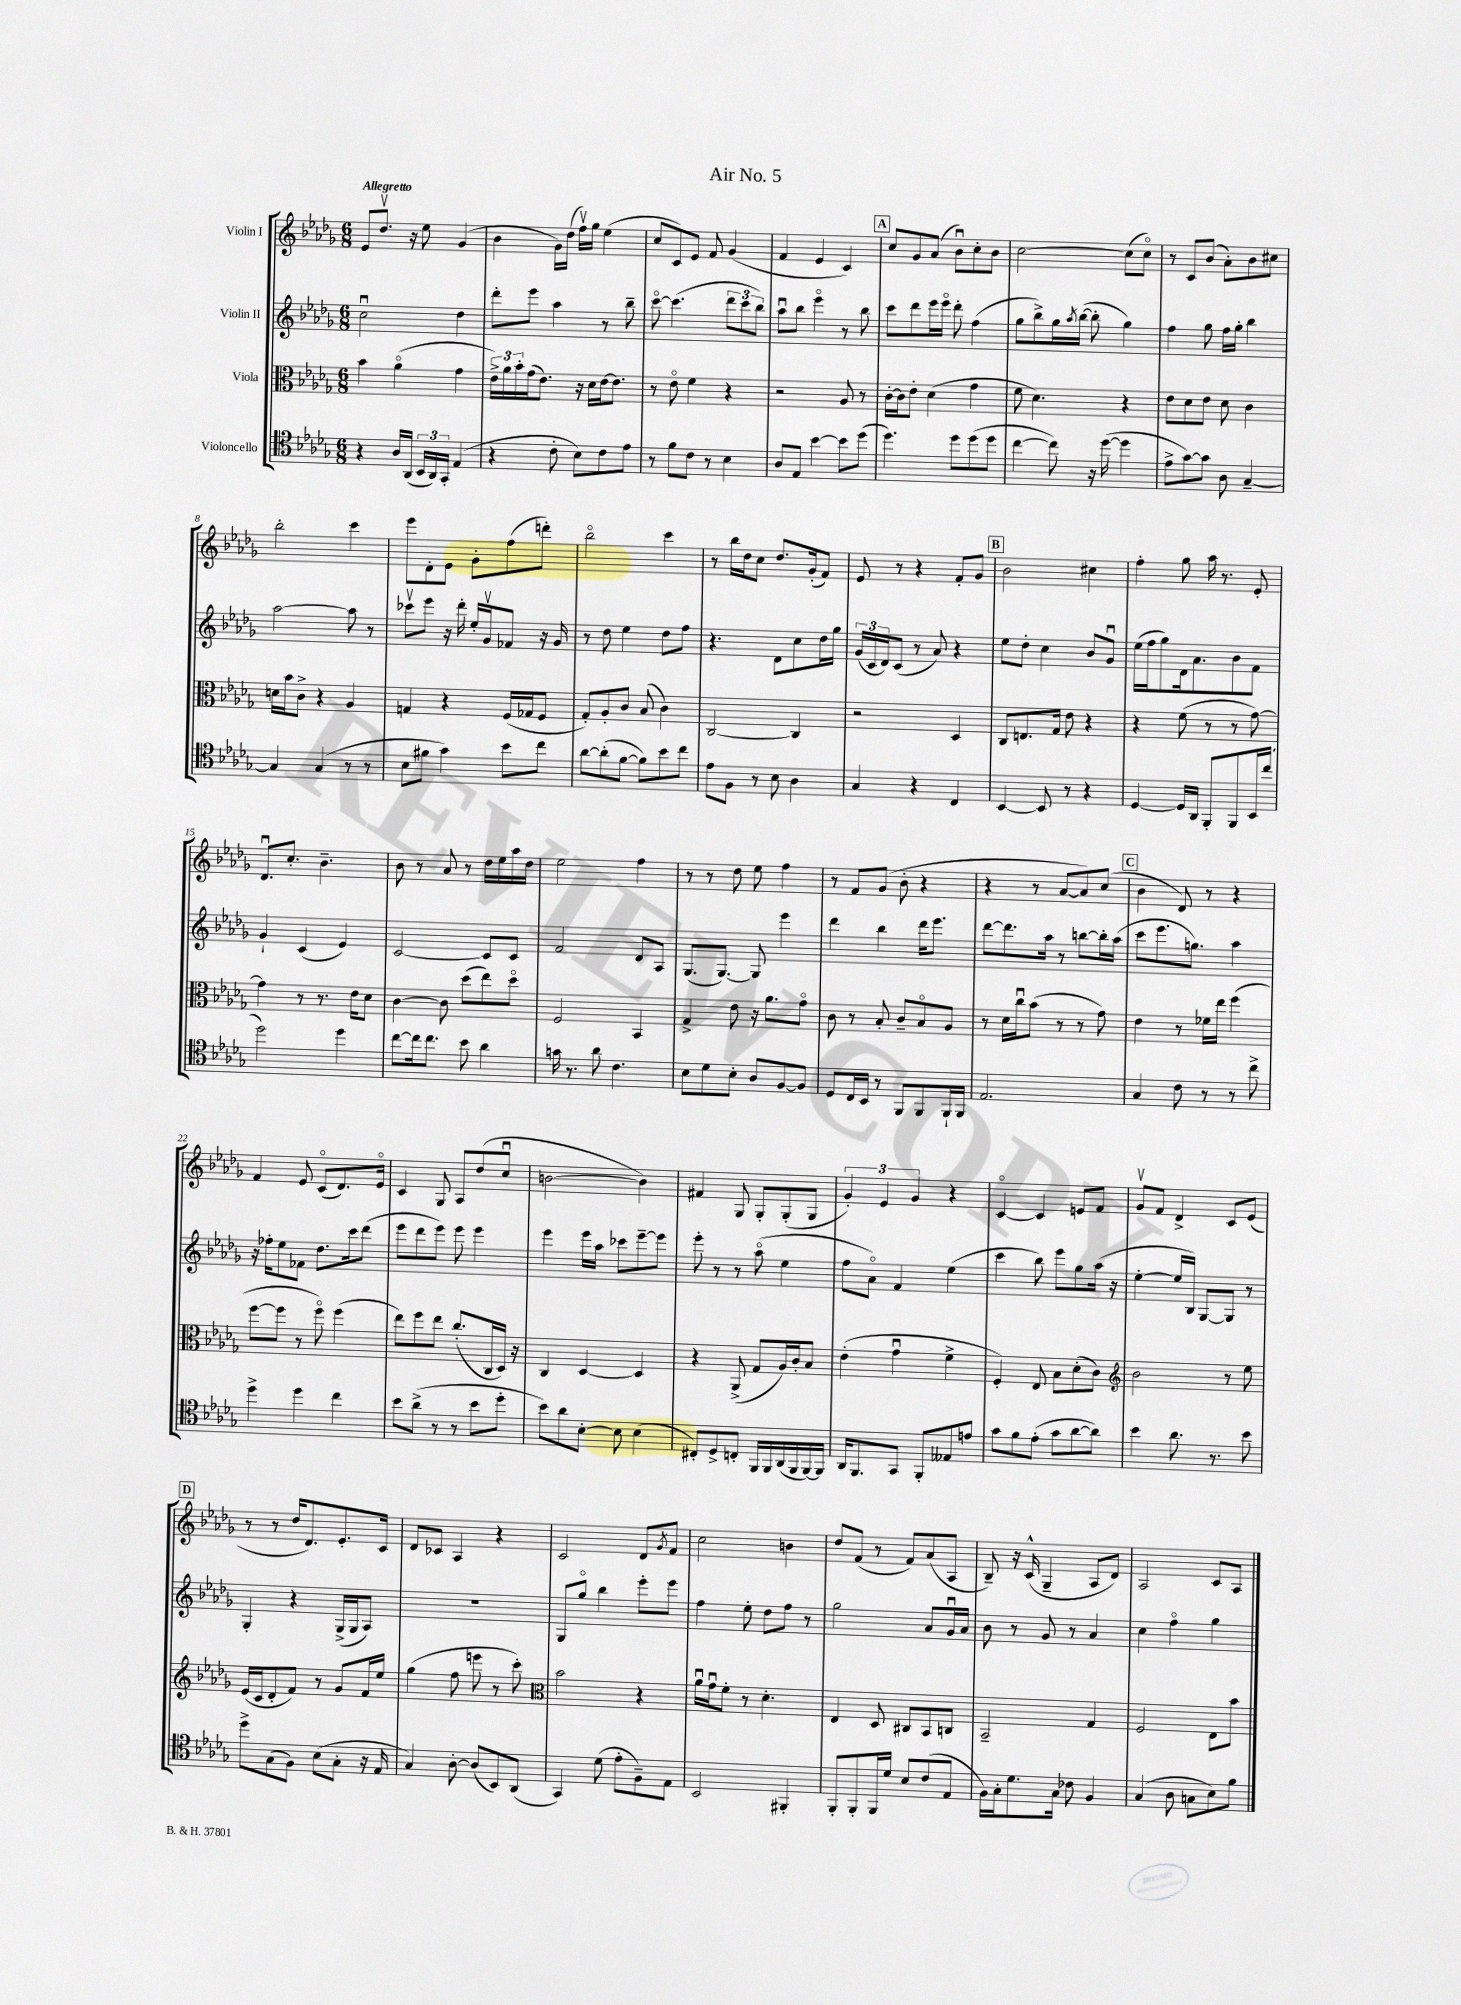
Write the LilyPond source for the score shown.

\header { title = "Air No. 5" }
<<
\new StaffGroup <<
\new Staff = "s0" \with { instrumentName = "Violin I" } {
    \clef treble \key des \major \numericTimeSignature \time 6/8 \tempo "Allegretto"
    ees'8 des''8.\upbow r16 ees''8 ges'4( |
    bes'4 ges'16) des''16( f''16\upbow) ges''16 ees''4( |
    c''8 c'8) ees'8 f'8 ges'4( |
    f'4 ees'4 c'4) |
    \mark \markup { \box "A" } c''8 ges'8 aes'8( bes'8\downbow) c''8-. bes'8 |
    c''2~ c''8( c''8\flageolet) |
    r8 c'8 bes'8( aes'8-.) bes'8 cis''8 |
    bes''2-. c'''4 |
    ees'''8 des'8-. ees'8 ges'8-. f''8( d'''8-.) |
    bes''2\flageolet c'''4 |
    r8 bes''16 des''16 c''8 des''8. ges'16-.( f'8) |
    ees'8 r8 r4 f'8-. ges'8 |
    \mark \markup { \box "B" } bes'2 cis''4 |
    f''4-. ges''8 aes''16 r8. ees'8-. |
    des'8.\downbow c''8.-. bes'4.-- |
    bes'8 r8 aes'8 r8 des''16 ees''16 aes''16 des''16 |
    ees''2 f''4 |
    r8 r8 des''8 ees''8 f''4 |
    r8 f'8 ges'8( bes'8-. r4 |
    r4 r8 aes'8~ aes'8) c''8( |
    \mark \markup { \box "C" } bes'4 des'8) r8 r4 |
    f'4 ees'8 c'8\flageolet( des'8.) ees'16\flageolet |
    c'4 ges8 aes8 des''8( c''8\downbow |
    b'2~ b'4) |
    fis'4 ges8 ges8-. ges8-.( ges8 |
    \tuplet 3/2 { ges'4-.) ees'4 ges'4 } r4 |
    c'4~\flageolet c'4 e'8 f'8 |
    ges'8\upbow f'8 des'4-> c'8 ees'8( |
    \mark \markup { \box "D" } r8 r8 des''16 des'8.) ees'8.-. c'16 |
    des'8 ces'8 aes4 r4 |
    c'2 des'8 \acciaccatura { ges'8 } f'8 |
    c''2 b'4 |
    des''8 f'8( r8 f'8) aes'8( aes8 |
    bes8--) r16 c'16-^( ges4-- aes8 des'8) |
    aes2 c'8 aes8 \bar "|." |
}
\new Staff = "s1" \with { instrumentName = "Violin II" } {
    \clef treble \key des \major \numericTimeSignature \time 6/8
    c''2\downbow des''4 |
    des'''8-. ees'''8 aes''4 r8 bes''8-- |
    c'''8~\flageolet c'''4.( \tuplet 3/2 { des'''8 c'''8 bes''8) } |
    aes''8\downbow bes''8 ees'''4\flageolet r8 bes''8 |
    \mark \markup { \box "A" } c'''8 des'''8 ees'''16 ees'''16\flageolet des'''8-. f''4( |
    ges''8 bes''8->) ges''16 \acciaccatura { aes''8 } bes''16~( bes''8-. ges''4) |
    f''4 ges''8 f''16 ges''16-. bes''4 |
    aes''2~ aes''8 r8 |
    ces'''8\upbow ees'''8 r16 des'''16-. ees''16-. ges'16\upbow fes'8 r16 ges'16 |
    r8 des''8 ees''4 des''8 f''8 |
    r4. des'8 c''8 des''16 ges''16 |
    \tuplet 3/2 { ges'16( c'16 des'16) } c'8( r8 aes'8) r4 |
    \mark \markup { \box "B" } ees''8 des''8-. c''4 bes'8 ges'8\downbow |
    ees''16( f''16 ges''8) des'16 aes'8. bes'8 f'8 |
    ges'4-! c'4( ees'4) |
    c'2~ c'8 c'8 |
    f'2 des'8 aes8 |
    ges8.( ges8.~) ges8 ees'''4 |
    des'''4 bes''4 des'''16 ees'''8. |
    des'''8~ des'''8. aes''16 r8 b''8~ b''16-. aes''16( |
    \mark \markup { \box "C" } c'''8 ees'''8. g''8.) aes''4 |
    r16 fes''16-. ees''8 fes'8 des''8. c'''16 des'''8( |
    ees'''8 des'''8 ees'''8) ees'''8 ees'''4 |
    ees'''4 ees'''16 aes''16 ces'''8 ees'''8~-- ees'''8 |
    ees'''8-. r8 r8 aes''8\flageolet( ees''4 |
    f''8 aes'8\flageolet) f'4 ees''4( |
    c'''4 bes''8) ees'''8 ges''8 aes''16( r16 |
    ees''4~-. ees''16 bes16) ges8~ ges8 r8 |
    \mark \markup { \box "D" } ges4-. r4 ges16->( ges16 aes8) |
    R2. |
    ges8 ges''8\flageolet bes''4 ees'''8-. ees'''8 |
    f''4 ees''8-. des''8 f''8 r8 |
    ges''2 aes'8 ges'16\downbow aes'16 |
    bes'8 r8 ges'8 r8 aes'4 |
    c''4 f''4\flageolet ges''4 \bar "|." |
}
\new Staff = "s2" \with { instrumentName = "Viola" } {
    \clef alto \key des \major \numericTimeSignature \time 6/8
    bes'4 aes'4\flageolet( ges'4 |
    \tuplet 3/2 { ees'16->) aes'16 bes'16-. } ges'16( ees'8.) r16 des'16 ees'16~ ees'8. |
    r8 ees'8\flageolet f'4 r4 |
    r2 aes8 r8 |
    \mark \markup { \box "A" } c'16~-. c'16 ees'8-. des'4( ges'4 |
    f'8 des'4.) r4 |
    ees'8 des'8 ees'8 des'8 c'4 |
    d'16 bes'16 c'8-> r4 aes4 |
    g4 r4 f16( ges16 f8 |
    ges8-.) aes8-. c'8 bes8( c'4) |
    c2~ c4 |
    r2 des4 |
    \mark \markup { \box "B" } c8 e8. ges16 ees'8 r4 |
    r4 f'8( r8 r8 ges'8~) |
    ges'4 r8 r8. ees'16 des'8 |
    c'4~ c'8 des''8( ees''8) des''8\flageolet |
    f2 bes,4 |
    ges4-> ees'8 r16 aes'8. ges'8\flageolet |
    c'8 r8 bes8-. c'8-- bes8\flageolet aes8 |
    r8 des'16 c''16\downbow bes'8( r8 r8 ges'8) |
    \mark \markup { \box "C" } ees'4 r8 fes'16 ees''16 f''4( |
    f''8~ f''8 r8 f''8\flageolet) f''4( |
    ees''8) f''8 ees''8 c''8.-.( c16 des16) r16 |
    c4 des4~ des4 |
    r4 aes,8->( ges8 aes16) c'16-. bes8 |
    ees'4-.( ges'4\downbow f'4-> |
    f4-.) ees8 bes8 des'8-.( c'8) |
    \clef treble bes'2 r8 ees''8 |
    \mark \markup { \box "D" } ees'16( c'16 des'8-. f'8) r8 ges'8 f'16 ees''16 |
    ges''4( f''8 e'''8 r8 c'''8-.) |
    \clef alto bes'2 r4 |
    aes'16\downbow ges'16\downbow f'8-. r8 des'4.-. |
    ees4 des8 cis8 bes,8 c8 |
    bes,2-- ges4 |
    f2 ees8 bes'8 \bar "|." |
}
\new Staff = "s3" \with { instrumentName = "Violoncello" } {
    \clef tenor \key des \major \numericTimeSignature \time 6/8
    r4 aes16 aes,16( \tuplet 3/2 { bes,16 aes,16) ges,16-. } ees4( |
    r4 c'8-. bes8) c'8 ees'8 |
    r8 f'8 c'8 r8 bes4 |
    aes8 ees8 bes'4~ bes'8 des''8( |
    \mark \markup { \box "A" } des''4.) des''8 des''8( des''8 |
    c''4~ c''8) r16 des''16~( des''4 |
    ees'8-> ges'8~) ges'8 aes8 ges4~-- |
    ges4 ges4( r8 r8 |
    bes8 fis'8 ges'4) bes'8 c''8 |
    aes'8~ aes'8-.( f'8~ f'8) bes'8 c''8 |
    ees'8 f8 r8 bes8 aes4 |
    ges4 r4 c4 |
    \mark \markup { \box "B" } bes,4~ bes,8 r8 r4 |
    des4~ des16 aes,16 f,8-. f,8 bes,16 c''16( |
    des''2) des''4 |
    c''8~ c''16 c''8. bes'8 aes'4 |
    g'16 r8. aes'8 c'4. |
    bes8 des'8 bes8-. aes8 f8~ f8 |
    des8 c16 bes,16 r8 f,8 f,8 f,16-! f,16 |
    ees2. |
    \mark \markup { \box "C" } ges4 c'8 r8 r8 c''8-> |
    des''4-> des''4 c''4 |
    bes'8 aes'8->( r8 r8 bes'8 des''8-. |
    bes'8) aes'8 bes8~-. bes8 bes4( |
    cis8-.) des8-> c8-. f,16 f,16 aes,16( f,16 f,16~) f,16 |
    aes,16 f,8. ges,8 f,8-. eeses8 e'8 |
    ges'8 f'8 ees'8-.( ges'8 aes'8~ aes'8) |
    bes'4 aes'8. r8. bes'8 |
    \mark \markup { \box "D" } des''8-> ges8( f8) bes8( ges8-. r16 ees16 |
    ges4) aes8~-. aes8( bes,8) aes,8( |
    ges,4) des'8( ees'8-. f8--) ees8 |
    bes,2 fis,4-. |
    f,8-. f,8-. f,16 des'16 bes8 c'8( ees8 |
    f16) ges16-. des'8. ges16 ces'8 f4 |
    ges4( aes8 g8 bes8) f'8 \bar "|." |
}
>>
>>
